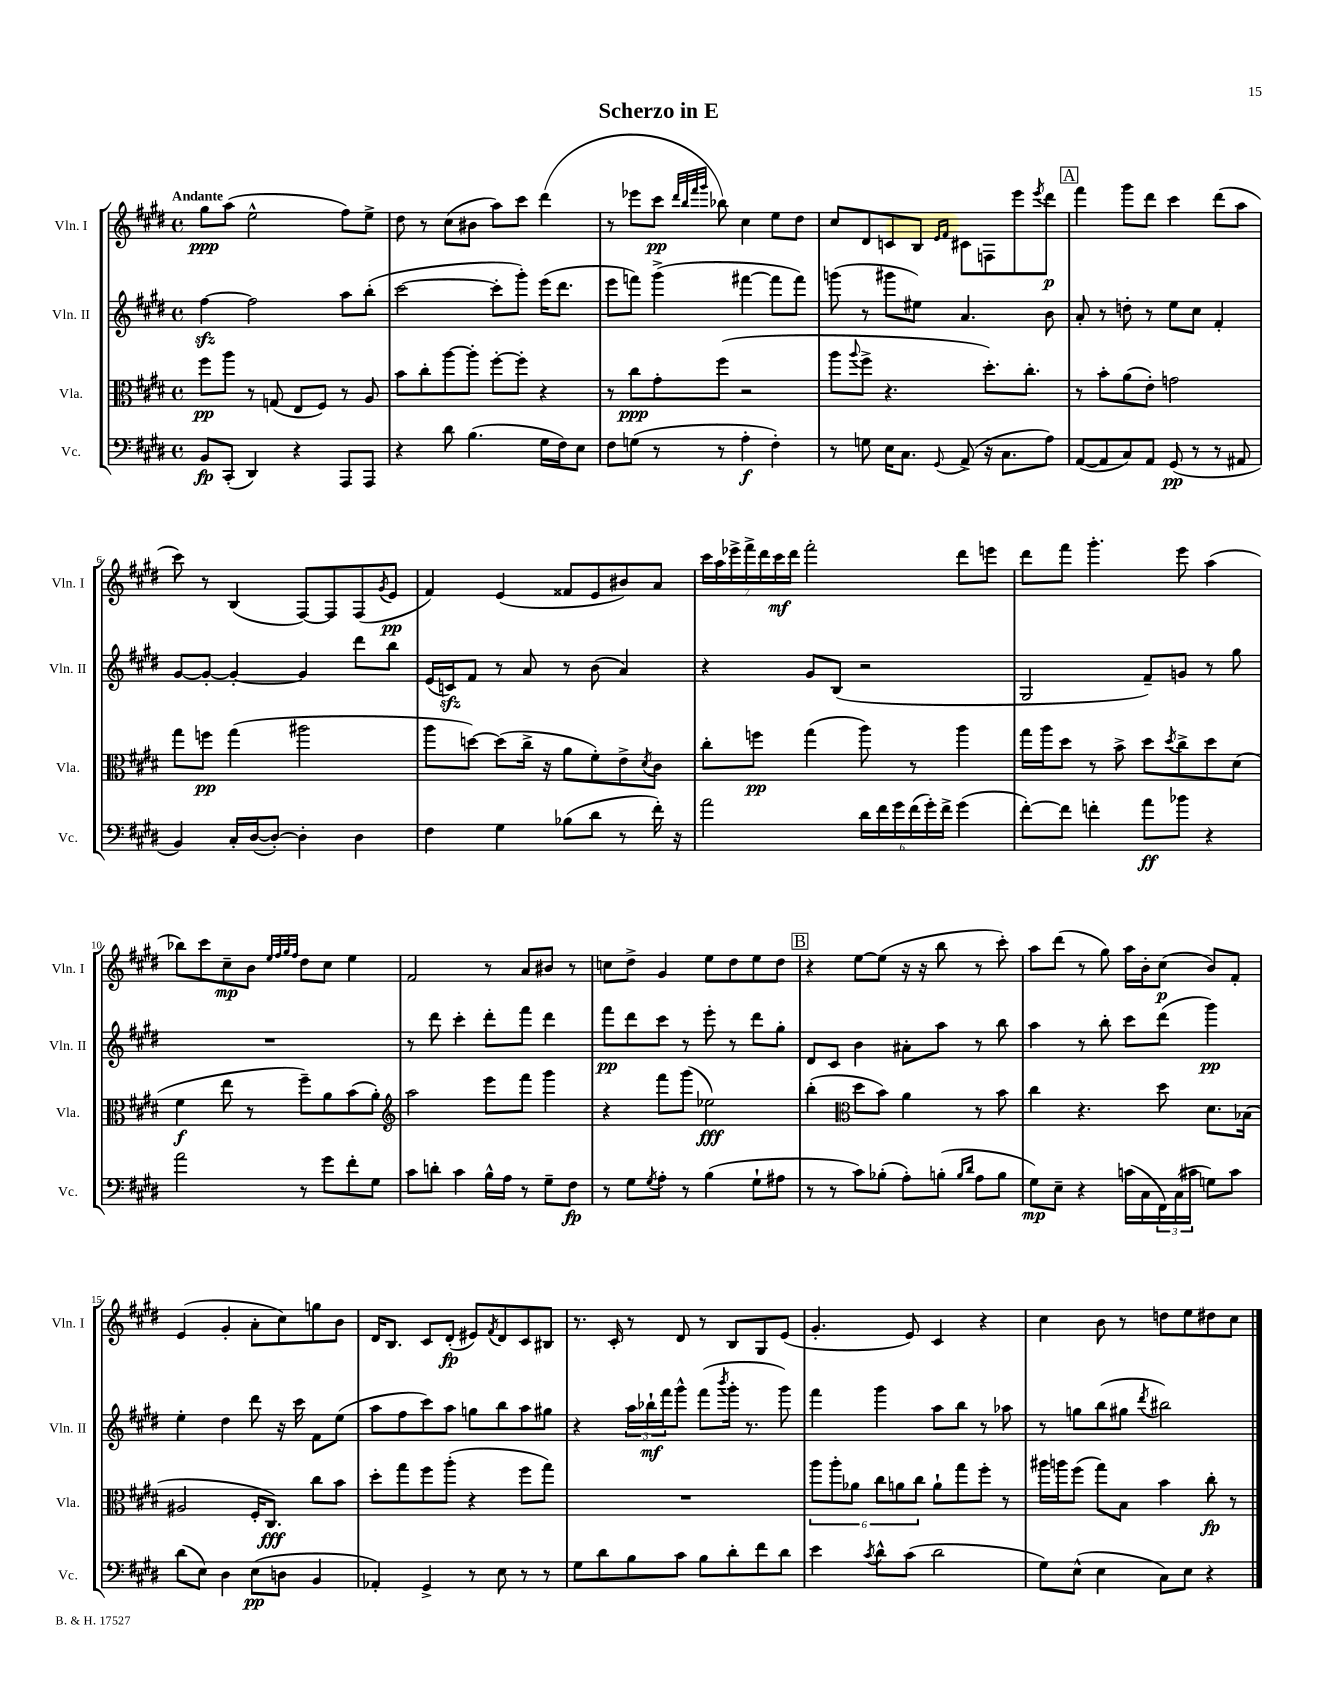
\header { title = "Scherzo in E" }
<<
\new StaffGroup <<
\new Staff = "s0" \with { instrumentName = "Vln. I" shortInstrumentName = "Vln. I" } {
    \clef treble \key e \major \defaultTimeSignature \time 4/4 \tempo "Andante"
    gis''8\ppp a''8( e''2-^ fis''8) e''8-> |
    dis''8 r8 cis''8( bis'8 a''8) cis'''8 dis'''4( |
    r8 ees'''8 cis'''8\pp \grace { dis'''32 b''32 fis'''32 gis'''32 } bes''8) cis''4 e''8 dis''8 |
    cis''8 dis'8 c'8 b8 \grace { e'16 fis'16 } cis'8 f8 e'''8 \acciaccatura { e'''8 } dis'''8\p |
    \mark \markup { \box "A" } fis'''4 gis'''8 dis'''8 cis'''4 dis'''8( a''8 |
    cis'''8) r8 b4( fis8~) fis8 fis8( \acciaccatura { gis'8 } e'8\pp |
    fis'4) e'4( fisis'8 e'8 bis'8) a'8 |
    \tuplet 7/4 { cis'''16 a''16 ees'''16-> fis'''16-> dis'''16 cis'''16\mf dis'''16 } fis'''2-. dis'''8 e'''8 |
    dis'''8 fis'''8 gis'''4.-. e'''8 a''4( |
    bes''8) cis'''8 cis''8--\mp b'8 \grace { e''32 fis''32 gis''32 fis''32 } dis''8 cis''8 e''4 |
    fis'2 r8 a'8 bis'8 r8 |
    c''8 dis''8-> gis'4 e''8 dis''8 e''8 dis''8 |
    \mark \markup { \box "B" } r4 e''8~ e''8( r16 r16 b''8 r8 cis'''8-.) |
    a''8 dis'''8( r8 gis''8) a''16 b'16-. cis''8\p( b'8) fis'8-. |
    e'4( gis'4-. a'8-. cis''8) g''8 b'8 |
    dis'16 b8. cis'8 dis'8-.\fp( eis'8) \acciaccatura { fis'8 } dis'8 cis'8 bis8 |
    r8. cis'16-. r8 dis'8 r8 b8 gis8 e'8( |
    gis'4.-. e'8) cis'4 r4 |
    cis''4 b'8 r8 d''8 e''8 dis''8 cis''8 \bar "|." |
}
\new Staff = "s1" \with { instrumentName = "Vln. II" shortInstrumentName = "Vln. II" } {
    \clef treble \key e \major \defaultTimeSignature \time 4/4
    fis''4~\sfz fis''2 a''8 b''8-.( |
    cis'''2~ cis'''8-. gis'''8-.) e'''16( dis'''8. |
    e'''8 f'''8) gis'''4->( fis'''4~ fis'''8 fis'''8) |
    g'''8( r8 gis'''8 eis''8) a'4. b'8 |
    \mark \markup { \box "A" } a'8-. r8 d''8-. r8 e''8 cis''8 fis'4-. |
    gis'8~ gis'8~-. gis'4~-. gis'4 dis'''8 b''8 |
    e'16( c'16\sfz) fis'8 r8 a'8 r8 b'8( a'4) |
    r4 gis'8 b8( r2 |
    gis2 fis'8--) g'8 r8 gis''8 |
    R1 |
    r8 dis'''8 cis'''4-. dis'''8-. fis'''8 dis'''4 |
    fis'''8\pp dis'''8 cis'''8 r8 e'''8-. r8 dis'''8 gis''8-. |
    \mark \markup { \box "B" } dis'8 cis'8 b'4 ais'8-. a''8 r8 b''8 |
    a''4 r8 b''8-. cis'''8 dis'''8( gis'''4\pp) |
    e''4-. dis''4 dis'''8 r16 cis'''16 fis'8 e''8( |
    a''8 fis''8 cis'''8) a''8 g''8 b''8 a''8 gis''8 |
    r4 \tuplet 3/2 { a''16 bes''16-!\mf fis'''16 } gis'''8-^ fis'''8( \acciaccatura { b'''8 } gis'''16-. r8. gis'''8) |
    fis'''4 gis'''4 a''8 b''8 r8 aes''8 |
    r8 g''8 b''8( gis''8 \acciaccatura { dis'''8 } bis''2) \bar "|." |
}
\new Staff = "s2" \with { instrumentName = "Vla." shortInstrumentName = "Vla." } {
    \clef alto \key e \major \defaultTimeSignature \time 4/4
    fis''8\pp a''8 r8 g8( e8 fis8) r8 a8 |
    b'8 cis''8-. a''8~ a''8-. fis''8~-. fis''8-. r4 |
    r8 cis''8\ppp gis'8-. fis''8( r2 |
    a''8 \appoggiatura { a''8 } fis''8-> r4. dis''8.-.) cis''8.-. |
    \mark \markup { \box "A" } r8 b'8-. a'8( e'8-.) g'2 |
    gis''8 f''8\pp gis''4( ais''2 |
    a''8 d''8~) d''8( cis''16-> r16 a'8 fis'8-.) e'8-> \acciaccatura { dis'8 } cis'8 |
    cis''8-. f''8\pp gis''4( a''8) r8 a''4 |
    gis''16 a''16 dis''8 r8 b'8-> dis''8 \acciaccatura { dis''8 } cis''8-> dis''8 dis'8( |
    fis'4\f e''8 r8 fis''8--) a'8 b'8( a'8-.) |
    \clef treble a''2 e'''8 fis'''8 gis'''4 |
    r4 fis'''8 gis'''8( ees''2\fff) |
    \mark \markup { \box "B" } b''4-.( \clef alto dis''8 b'8) a'4 r8 b'8 |
    cis''4 r4. dis''8 dis'8. bes16( |
    ais2 fis16-. cis8.\fff) cis''8 b'8 |
    dis''8-. gis''8 fis''8 a''8-.( r4 fis''8 gis''8) |
    R1 |
    \tuplet 6/4 { a''8 a''8-. aes'8 cis''8 a'8 cis''8 } a'8-! gis''8 fis''8-. r8 |
    ais''16 a''16 fis''8( gis''8) b8 b'4 cis''8-.\fp r8 \bar "|." |
}
\new Staff = "s3" \with { instrumentName = "Vc." shortInstrumentName = "Vc." } {
    \clef bass \key e \major \defaultTimeSignature \time 4/4
    b,8\fp cis,8-.( dis,4) r4 a,,8 a,,8 |
    r4 dis'8 b4.( gis16 fis16) e8 |
    fis8 g8( r8 r8 a4-.\f fis4-.) |
    r8 g8 e16 cis8. \appoggiatura { gis,8 } a,8->( r16 cis8. a8) |
    \mark \markup { \box "A" } a,8~( a,8 cis8) a,8 gis,8\pp( r8 r8 ais,8 |
    b,4) cis16-. dis16~( dis8~-.) dis4-. dis4 |
    fis4 gis4 bes8( dis'8 r8 fis'16-.) r16 |
    a'2 \tuplet 6/4 { dis'16 fis'16 gis'16 fis'16( gis'16-.) fis'16-> } gis'4( |
    fis'8~-.) fis'8 f'4-. a'8\ff bes'8 r4 |
    a'2 r8 gis'8 fis'8-. gis8 |
    cis'8 d'8-. cis'4 b16-^ a16 r8 gis8-- fis8\fp |
    r8 gis8 \acciaccatura { gis8 } a8-. r8 b4( gis8-! ais8 |
    \mark \markup { \box "B" } r8 r8 cis'8) bes8-.( a8-.) b8-.( \grace { b16 dis'16 } a8 b8 |
    gis8\mp) e8-- r4 c'16( cis16 \tuplet 3/2 { fis,16) cis16( cis'16 } g8) cis'8 |
    dis'8( e8) dis4 e8\pp( d8 b,4 |
    aes,4-.) gis,4-> r8 e8 r8 r8 |
    gis8 dis'8 b8 cis'8 b8 dis'8-. fis'8 dis'8 |
    e'4 \acciaccatura { cis'8 } dis'8-^ cis'8( dis'2 |
    gis8) e8-^( e4 cis8) e8 r4 \bar "|." |
}
>>
>>
